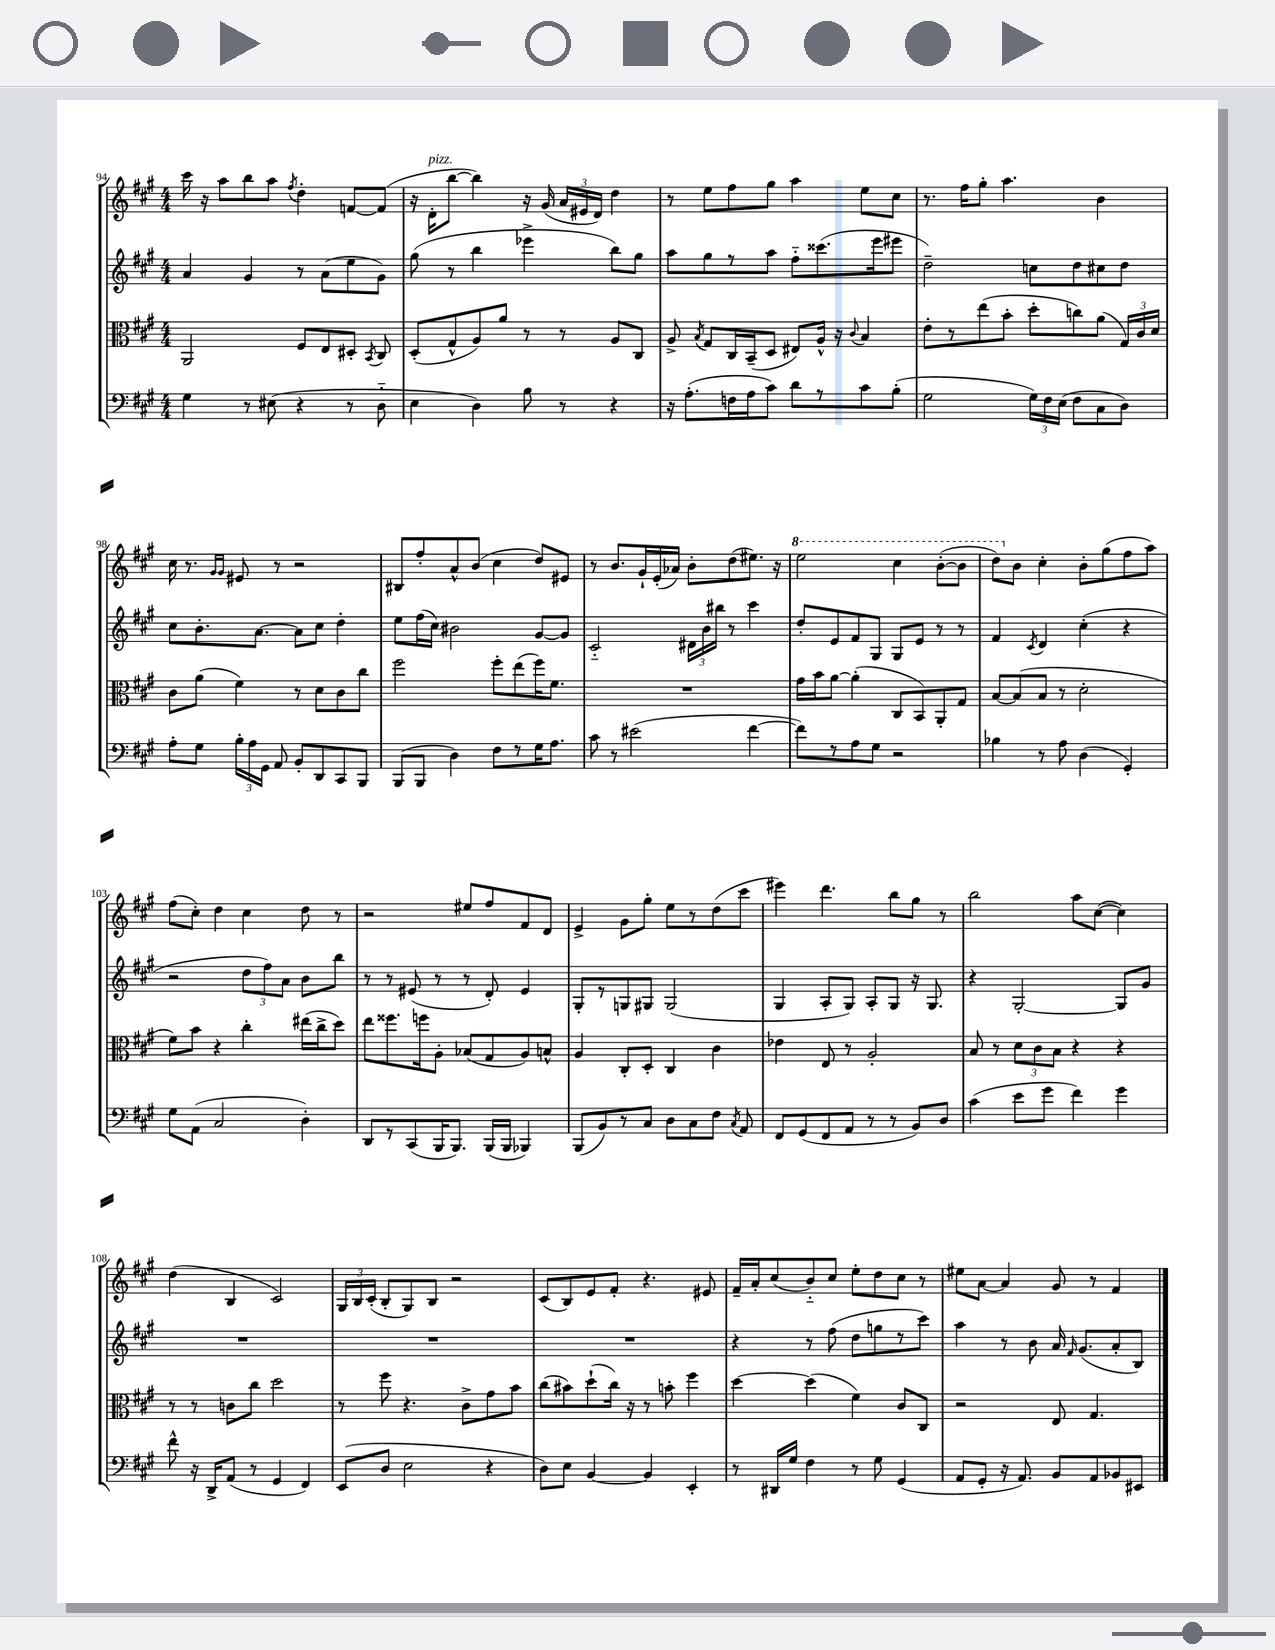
<<
\new StaffGroup <<
\new Staff = "s0" {
    \clef treble \key a \major \numericTimeSignature \time 4/4
    \autoBeamOff cis'''16 r16 a''8[ b''8 a''8] \acciaccatura { fis''8 } d''4-. f'8[~ f'8]( |
    r16 d'16[-.^\markup { \italic "pizz." } b''8]~ b''4) r16 gis'16( \tuplet 3/2 { a'16[ eis'16 d'16]) } d''4 |
    r8 e''8[ fis''8 gis''8] a''4 e''8[ cis''8] |
    r8. fis''16[ gis''8]-. a''4. b'4 |
    cis''16 r8. \grace { gis'16[ gis'16] } eis'8 r8 r2 |
    bis8[ fis''8-. a'8-^ b'8]( cis''4 d''8[) eis'8] |
    r8 b'8.[ gis'16-! e'16-.( aes'16]) b'8[-. d''8( eis''8.]) r16 |
    \ottava #1 e'''2 cis'''4 b''8[~-.( b''8] |
    d'''8[) \ottava #0 b'8] cis''4-. b'8[-. gis''8( fis''8 a''8]) |
    fis''8[( cis''8]-.) d''4 cis''4 d''8 r8 |
    r2 eis''8[ fis''8 fis'8 d'8] |
    e'4-> gis'8[ gis''8]-. e''8[ r8 d''8( cis'''8] |
    eis'''4) d'''4. b''8[ gis''8] r8 |
    b''2 a''8[ cis''8]~( cis''4) |
    d''4( b4 cis'2) |
    \tuplet 3/2 { gis16[ b16 cis'16]-.( } b8[-. gis8) b8] r2 |
    cis'8[( b8) e'8 fis'8]-. r4. eis'8 |
    fis'16[-- a'16-. cis''8( b'8-_) cis''8] e''8[-. d''8 cis''8] r8 |
    eis''8[ a'8]~ a'4 gis'8 r8 fis'4 \bar "|." |
}
\new Staff = "s1" {
    \clef treble \key a \major \numericTimeSignature \time 4/4
    \autoBeamOff a'4 gis'4 r8 a'8[( e''8 gis'8]) |
    gis''8( r8 b''4 ees'''4-> b''8[) gis''8] |
    a''8[ gis''8 r8 a''8] fis''8[-_ cisis'''8.( e'''16 eis'''8] |
    d''2--) c''8[ d''8 cis''8 d''8] |
    cis''8[ b'8.-. a'8.]~ a'8[ cis''8] d''4-. |
    e''8[ fis''16( cis''16]) bis'2 gis'8[~ gis'8] |
    cis'2-_ \tuplet 3/2 { dis'16[ b'16 bis''16] } r8 cis'''4 |
    d''8[-. e'8 fis'8 gis8] gis8[ e'8] r8 r8 |
    fis'4 \acciaccatura { cis'8 } d'4 cis''4-.( r4 |
    r2 \tuplet 3/2 { d''8[ fis''8) a'8] } b'8[ b''8] |
    r8 r8 eis'8( r8 r8 d'8-.) eis'4 |
    gis8[-. r8 g8 gis8] gis2( |
    gis4 a8[-. gis8]) a8[-. gis8] r16 gis8. |
    r4 gis2~-. gis8[ gis'8] |
    R1 |
    R1 |
    R1 |
    r4 r8 fis''8( d''8[ g''8 r8 cis'''8]) |
    a''4 r8 b'8 a'16 \grace { fis'16 } gis'8.[( a'8-. b8]) \bar "|." |
}
\new Staff = "s2" {
    \clef alto \key a \major \numericTimeSignature \time 4/4
    \autoBeamOff a,2 fis8[ e8 dis8]-. \acciaccatura { b,8 } cis8 |
    d8[-.( gis8-^ a8) a'8] r8 r8 a8[ cis8] |
    a8-> \acciaccatura { b8 } gis8[ cis16 b,16--( d8] eis8[) a16]-^ r16 \appoggiatura { cis'8 } b4 |
    e'8[-. r8 e''8( b'8]-. d''8[-. c''8) a'8]( \tuplet 3/2 { gis16[) cis'16 d'16] } |
    cis'8[ a'8]( fis'4) r8 d'8[ cis'8 cis''8] |
    fis''2 fis''8[-. e''8( fis''16) fis'8.] |
    R1 |
    gis'16[ b'16 a'8]~ a'4-.( cis8[ b,8) a,8-. gis8] |
    b8[~ b8( b8] r8 d'2-. |
    fis'8[) b'8] r4 cis''4-. eis''16[( cis''16-> d''8]) |
    e''8[ fisis''8. f''16 a8]-. bes8[( gis8 a8) b8]-^ |
    a4 cis8[-. d8]-. cis4 cis'4 |
    ees'4 e8 r8 a2-. |
    b8 r8 \tuplet 3/2 { d'8[ cis'8 b8] } r4 r4 |
    r8 r8 c'8[ cis''8] d''2 |
    r8 fis''8 r4. cis'8[-> gis'8 b'8] |
    cis''8[( bis'8) d''8-!( cis''16]) r16 r8 b'8-. fis''4 |
    d''4~ d''4( fis'4) cis'8[ cis8] |
    r2 e8 gis4. \bar "|." |
}
\new Staff = "s3" {
    \clef bass \key a \major \numericTimeSignature \time 4/4
    \autoBeamOff gis4 r8 eis8( r4 r8 d8-_ |
    e4 d4) b8 r8 r4 |
    r16 a8.[-.( f16 a16 cis'8]) d'8[ r8 cis'8 b8]-.( |
    gis2 \tuplet 3/2 { gis16[) fis16 e16]( } fis8[ cis8 d8]) |
    a8[-. gis8] \tuplet 3/2 { b16[-. a16 gis,16] } a,8 b,8[-. d,8 cis,8 b,,8] |
    b,,8[( b,,8] d4) fis8[ r8 gis16 a8.] |
    cis'8 r8 eis'2( fis'4~ |
    fis'8[) r8 a8 gis8] r2 |
    bes4 r8 a8 d4( gis,4-.) |
    gis8[ a,8]( cis2 d4-.) |
    d,8[ r8 cis,8( b,,16 b,,8.]) b,,16[( b,,16] bes,,4) |
    b,,8[( b,8) r8 cis8] d8[ cis8 fis8] \acciaccatura { cis8 } a,8 |
    fis,8[ gis,8( fis,8 a,8] r8 r8 b,8[) d8] |
    cis'4( e'8[ gis'8] fis'4) gis'4 |
    fis'8-^ r16 d,16[-> a,8]( r8 gis,4 fis,4) |
    e,8[( d8] e2 r4 |
    d8[) e8] b,4~ b,4 e,4-. |
    r8 dis,16[ gis16] fis4 r8 gis8 gis,4( |
    a,8[ gis,8]-. r16 a,8.) b,8[ a,8 bes,8 eis,8] \bar "|." |
}
>>
>>
\layout { \context { \Score currentBarNumber = #94 } }
